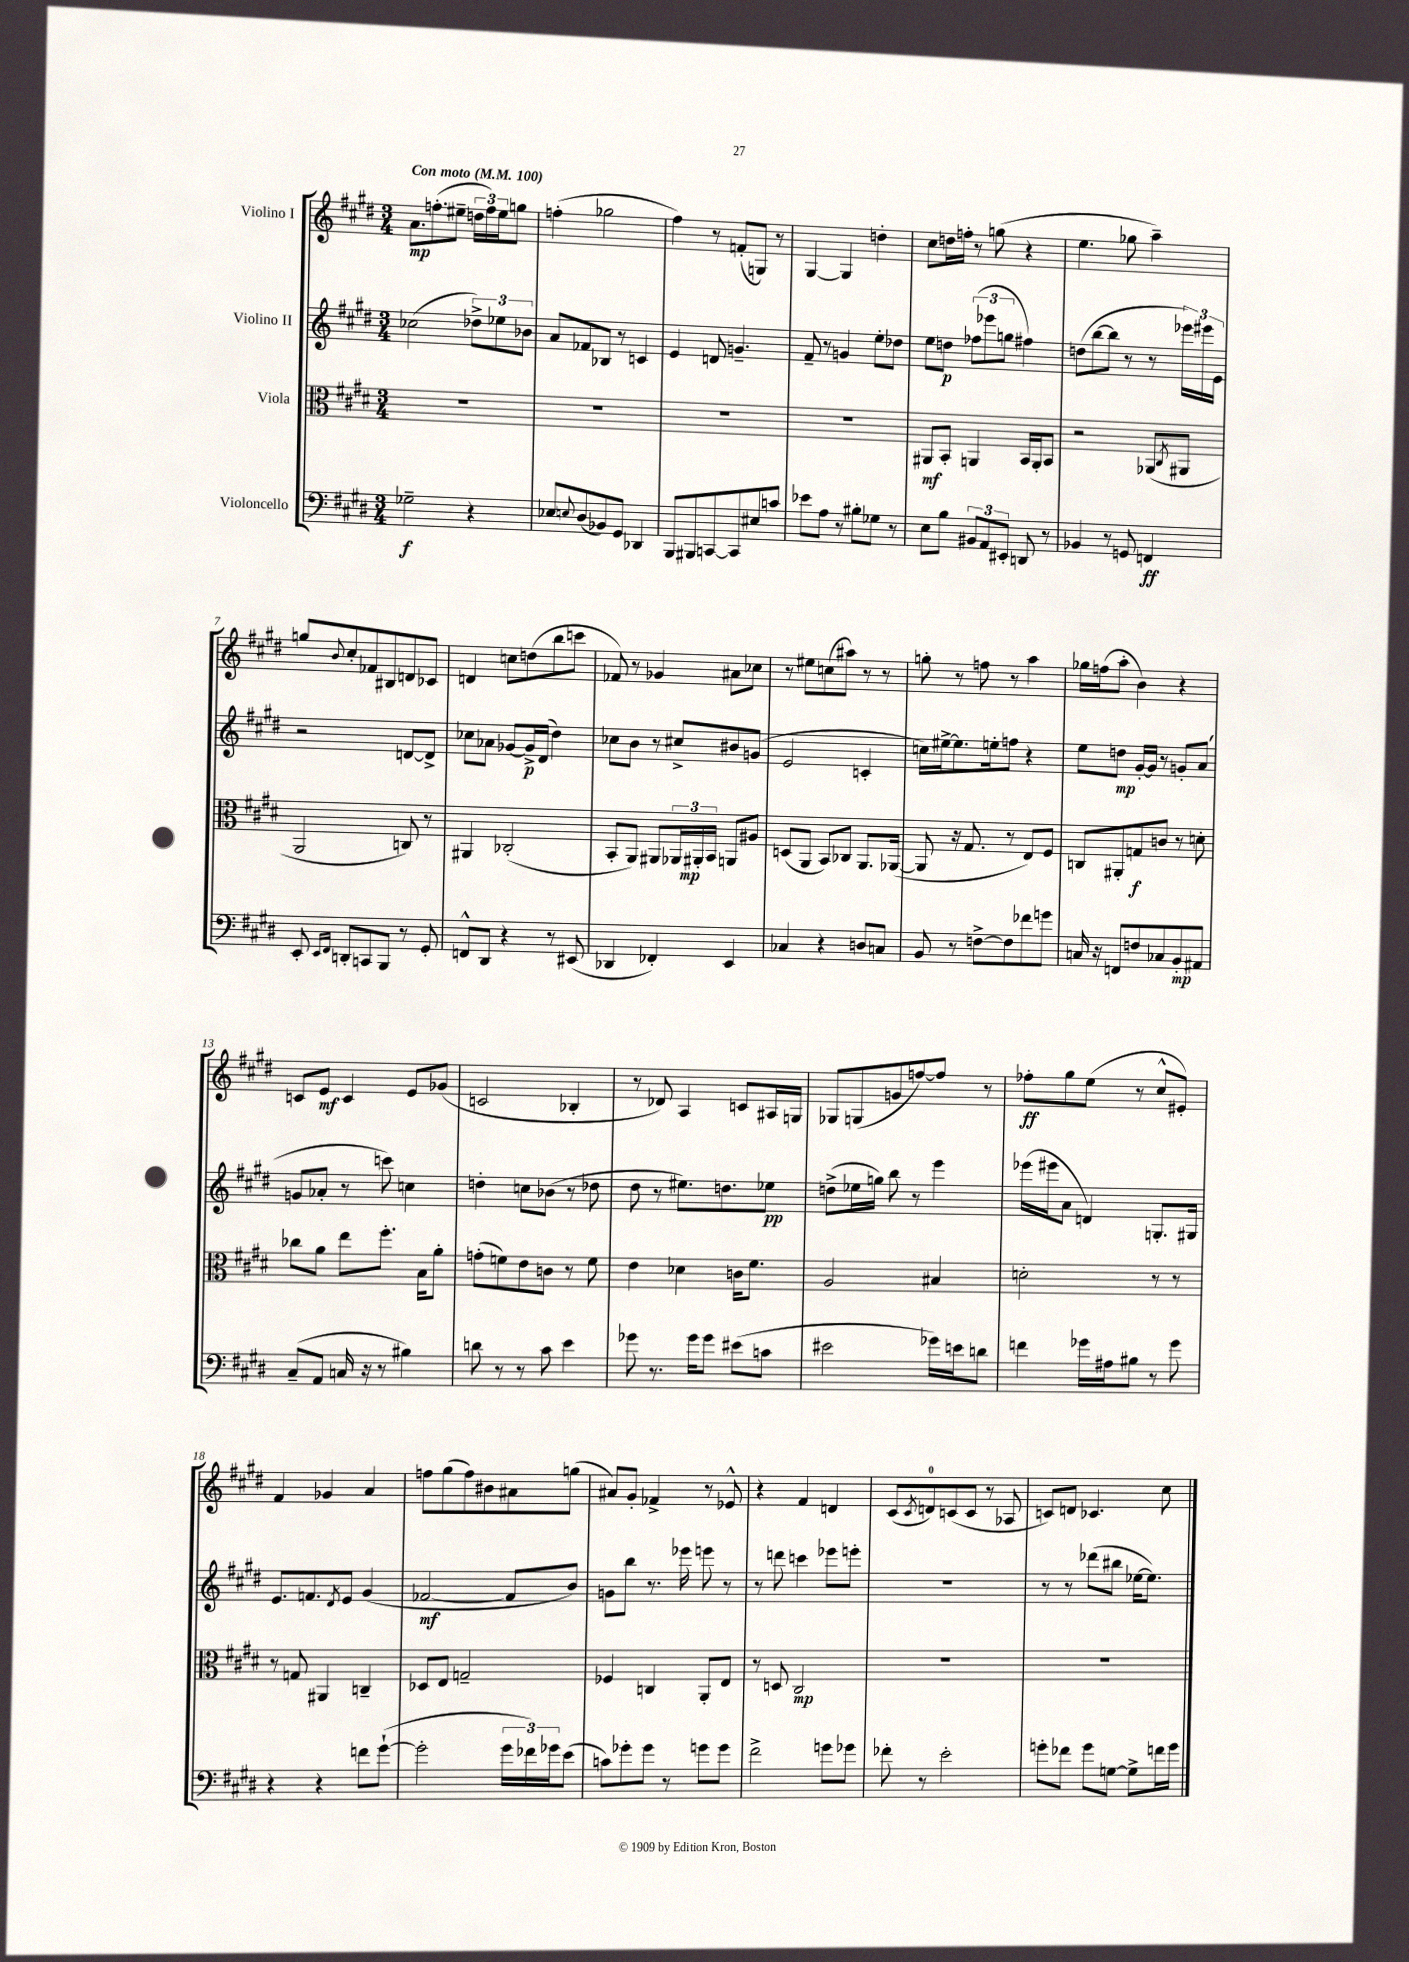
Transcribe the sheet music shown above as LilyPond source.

<<
\new StaffGroup <<
\new Staff = "s0" \with { instrumentName = "Violino I" } {
    \clef treble \key e \major \numericTimeSignature \time 3/4 \tempo "Con moto" 4 = 100
    a'8.\mp f''8.-.( eis''8-- \tuplet 3/2 { d''16 f''16) eis''16 } g''8 |
    f''4-.( ges''2 |
    fis''4) r8 f'8-.( g8) r8 |
    gis4~ gis4 d''4-. |
    cis''8 d''16 f''16-. r8 g''8( r4 |
    e''4. ges''8 a''4--) |
    g''8 \appoggiatura { b'8 } cis''8-. fes'8 bis8 d'8 ces'8 |
    d'4 c''8 d''8( b''8 c'''8 |
    fes'8) r8 ges'4 ais'8 ces''8 |
    r8 eis''8 c''8( ais''8) r8 r8 |
    g''8-. r8 f''8 r8 a''4 |
    ges''16 f''16( a''8-. b'4) r4 |
    c'8 e'8\mf c'4 e'8 ges'8( |
    c'2 bes4-. |
    r8 des'8) a4 c'8 ais16 g16 |
    ges8 g8( g'8 f''8~) f''8 r8 |
    fes''8-.\ff gis''8 e''8( r8 cis''8-^ eis'8-.) |
    fis'4 ges'4 a'4 |
    f''8 gis''8( f''8) bis'8 ais'8 g''8( |
    ais'8) gis'8-. fes'4-> r8 ees'8-^ |
    r4 fis'4 d'4 |
    cis'8( \acciaccatura { cis'8 } d'8-0) c'8( c'8 r8 aes8 |
    c'8) d'8 ces'4. cis''8 \bar "|." |
}
\new Staff = "s1" \with { instrumentName = "Violino II" } {
    \clef treble \key e \major \numericTimeSignature \time 3/4
    ces''2( \tuplet 3/2 { des''8->) ees''8 bes'8 } |
    a'8 fes'8 bes8 r8 c'4 |
    e'4 d'8 g'4.-- |
    fis'8-- r8 g'4 e''8-. des''8 |
    e''8 d''8\p \tuplet 3/2 { fes''8( ees'''8 g''8 } fis''4) |
    d''8( b''8~ b''8 r8 r8 \tuplet 3/2 { ees'''16) eis'''16 e'16 } |
    r2 d'8~ d'8-> |
    ces''8 aes'8 ges'8~ ges'16->\p dis'16( dis''4) |
    ces''8 b'8 r8 cis''8-> bis'8 g'8( |
    e'2 c'4-. |
    c''16) eis''16~-> eis''8. e''16-. f''8 r4 |
    e''8 d''8\mp gis'16~-. gis'16 r8 g'8-. a'8( |
    g'8 aes'8-. r8 c'''8) c''4 |
    d''4-. c''8 bes'8( r8 des''8 |
    dis''8 r8 eis''8.) d''8. ees''8\pp |
    d''8->( ees''16 g''16) b''8 r8 e'''4 |
    ees'''16( eis'''16 a'8 d'4) g8.-. gis16 |
    e'8. f'8. \acciaccatura { dis'8 } e'8 gis'4( |
    fes'2~\mf fes'8 b'8) |
    g'8 b''8 r8. ees'''16 e'''8 r8 |
    r8 d'''8 c'''4 ees'''8 e'''8-. |
    R2. |
    r8 r8 des'''8( bis''8 ees''16~ ees''8.) \bar "|." |
}
\new Staff = "s2" \with { instrumentName = "Viola" } {
    \clef alto \key e \major \numericTimeSignature \time 3/4
    R2. |
    R2. |
    R2. |
    R2. |
    ais,8\mf b,8-. a,4 b,16 a,16-. b,8 |
    r2 aes,8( \acciaccatura { cis8 } ais,8 |
    a,2 c8) r8 |
    ais,4 ces2-.( |
    b,8-. a,8) ais,8 \tuplet 3/2 { aes,16 ais,16-.\mp b,16 } a,8 ais8 |
    d8( a,8 b,8) ces8 a,8. aes,16~( |
    aes,8 r16 gis8. r8 e8) fis8 |
    c8 ais,8-. g8\f c'8 r8 d'8-. |
    ces''8 a'8 e''8 fis''8.-. b16 a'8-. |
    g'8-.( f'8) e'8 c'8 r8 f'8 |
    e'4 des'4 c'16 fis'8. |
    a2 bis4 |
    d'2-. r8 r8 |
    r8 g8 ais,4 c4-- |
    des8 e8 g2-- |
    fes4 c4 a,8-. e8 |
    r8 d8 cis2\mp |
    R2. |
    R2. \bar "|." |
}
\new Staff = "s3" \with { instrumentName = "Violoncello" } {
    \clef bass \key e \major \numericTimeSignature \time 3/4
    ges2--\f r4 |
    ees8 \appoggiatura { e8 } dis8( bes,8) gis,8 des,4 |
    b,,8 bis,,8 c,8~ c,8 eis8 c'8 |
    ees'8 a8 r8 bis8-. ges8 r8 |
    e8 b8 \tuplet 3/2 { bis,8 a,8 eis,8-. } d,8 r8 |
    bes,4 r8 g,8 f,4\ff |
    e,8-. \grace { e,16 fis,16 } d,8-. c,8 b,,8 r8 gis,8-. |
    f,8-^ dis,8 r4 r8 eis,8( |
    des,4 fes,4-.) e,4 |
    ces4 r4 d8 c8 |
    b,8 r8 f8~-> f8 fes'8 g'8 |
    c16 r16 f,8 f8 ces8 b,8-.\mp ais,8 |
    cis8--( a,8 c16 r16 r8 bis4) |
    d'8 r8 r8 cis'8 e'4 |
    ges'8 r8. ges'16 ges'8 eis'8( c'8 |
    eis'2 ges'16) e'16 d'8 |
    f'4 ges'16 ais16 bis8 r8 ges'8 |
    r4 r4 f'8 gis'8~-!( |
    gis'2-. \tuplet 3/2 { gis'16 fes'16) ges'16 } e'8( |
    c'8) ges'8-. ges'8 r8 g'8 g'8 |
    fis'2-> g'8 ges'8 |
    fes'8-. r8 e'2-. |
    g'8-. fes'8 g'8 g8~ g8-> f'16 g'16 \bar "|." |
}
>>
>>
